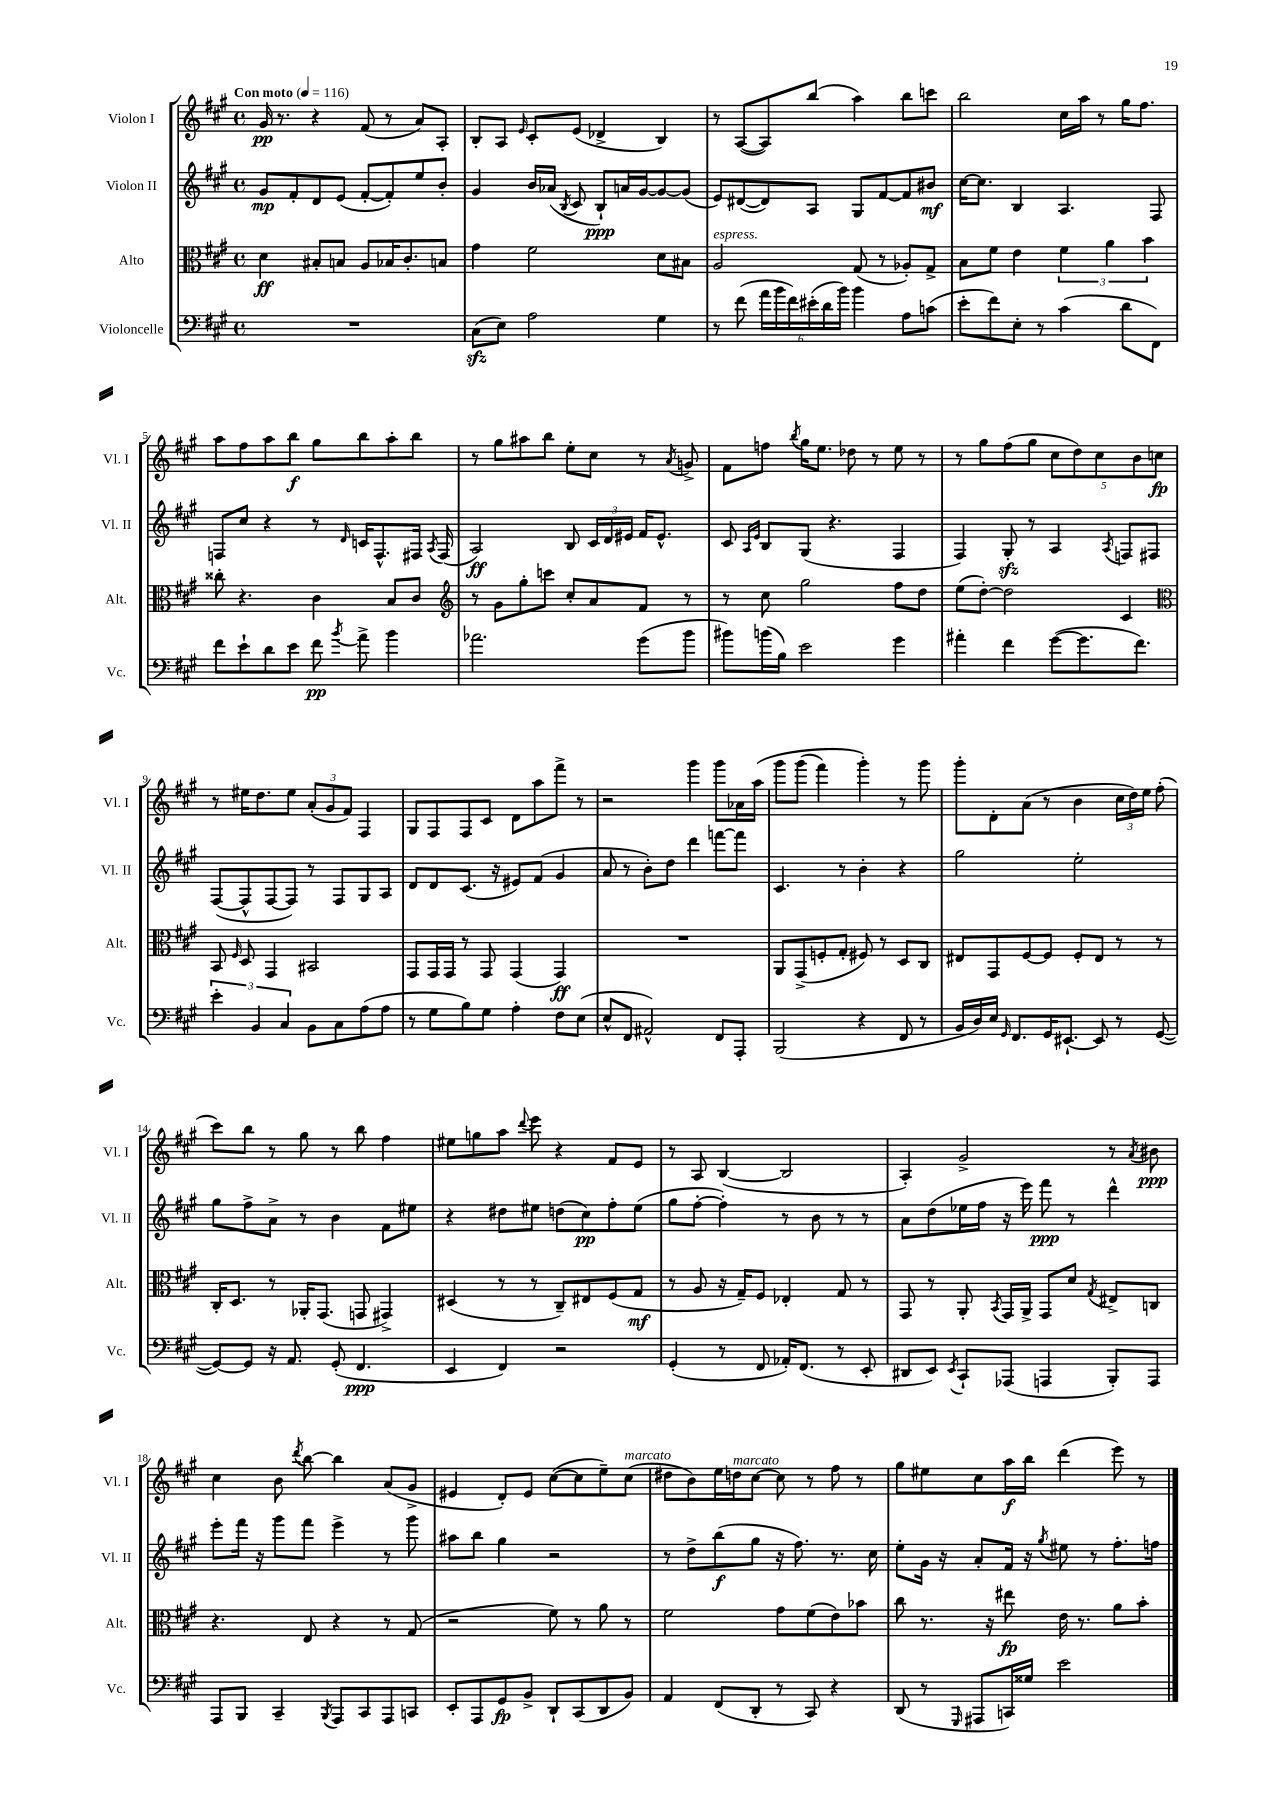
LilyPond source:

<<
\new StaffGroup <<
\new Staff = "s0" \with { instrumentName = "Violon I" shortInstrumentName = "Vl. I" } {
    \clef treble \key a \major \defaultTimeSignature \time 4/4 \tempo "Con moto" 4 = 116
    \autoBeamOff gis'16\pp r8. r4 fis'8( r8 a'8[) a8]-. |
    b8[-. a8] \grace { e'16 } cis'8[-. e'8]( des'4-> b4) |
    r8 a8[~( a8) b''8]( a''4) b''8[ c'''8] |
    b''2 cis''16[ a''16] r8 gis''16[ fis''8.] |
    a''8[ fis''8 a''8 b''8]\f gis''8[ b''8 a''8-. b''8] |
    r8 gis''8[ ais''8 b''8] e''8[-. cis''8] r8 \acciaccatura { a'8 } g'8-> |
    fis'8[ f''8] \acciaccatura { b''8 } gis''16[ e''8.] des''8 r8 e''8 r8 |
    r8 gis''8[ fis''8( gis''8] \tuplet 5/4 { cis''8[ d''8) cis''8 b'8 c''8]\fp } |
    r8 eis''16[ d''8. eis''8] \tuplet 3/2 { a'8[-.( gis'8 fis'8]) } fis4 |
    gis8[ fis8 fis8 cis'8] d'8[ a''8 fis'''8]-> r8 |
    r2 gis'''4 gis'''8[ aes'16 a''16]\( |
    gis'''8[ gis'''8]( fis'''4) gis'''4-.\) r8 gis'''8 |
    gis'''8[-. d'8-. a'8]( r8 b'4 \tuplet 3/2 { cis''16[ d''16) e''16] } fis''8-.( |
    cis'''8[) b''8] r8 gis''8 r8 b''8 fis''4 |
    eis''8[ g''8 a''8] \appoggiatura { d'''8 } e'''8 r4 fis'8[ e'8] |
    r8 a8 b4~( b2 |
    a4-.) gis'2-> r8 \acciaccatura { a'8 } bis'8\ppp |
    cis''4 b'8 \acciaccatura { d'''8 } b''8~ b''4 a'8[( gis'8]-> |
    eis'4 d'8[-.) eis'8] cis''8[~( cis''8 e''8--) cis''8]^\markup { \italic "marcato" }( |
    dis''8[ b'8) e''16 d''16^\markup { \italic "marcato" } cis''8]~ cis''8 r8 fis''8 r8 |
    gis''8[ eis''8 cis''8 a''16\f b''16] d'''4( e'''8) r8 \bar "|." |
}
\new Staff = "s1" \with { instrumentName = "Violon II" shortInstrumentName = "Vl. II" } {
    \clef treble \key a \major \defaultTimeSignature \time 4/4
    \autoBeamOff gis'8[\mp fis'8-. d'8 e'8]( fis'8[~-. fis'8-.) e''8 b'8]-. |
    gis'4 b'16[ aes'16]( \acciaccatura { b8 } cis'8 b8[-!\ppp) a'16 gis'16~ gis'8~ gis'8]( |
    e'8[) dis'8~( dis'8) a8] gis8[ fis'8~ fis'8 bis'8]\mf |
    cis''16[~ cis''8.] b4 a4. fis8 |
    f8[ cis''8] r4 r8 \grace { d'16 } c'16[ f8.-^ fis16] \acciaccatura { a8 } fis16( |
    a2\ff) b8 \tuplet 3/2 { cis'16[ d'16 eis'16] } fis'16[ eis'8.]-^ |
    cis'8 \grace { a16[ e'16] } b8[ gis8]( r4. fis4 |
    fis4) gis8-.\sfz r8 a4 \acciaccatura { a8 } f8[ fis8] |
    fis8[~( fis8-^ fis8~ fis8]) r8 fis8[ gis8 a8] |
    d'8[ d'8 cis'8.]( r16 eis'8[) fis'8]( gis'4 |
    a'8 r8 b'8[-.) d''8] d'''4 f'''8[~ f'''8] |
    cis'4. r8 b'4-. r4 |
    gis''2 e''2-. |
    gis''8[ fis''8-> a'8]-> r8 b'4 fis'8[ eis''8] |
    r4 dis''8[ eis''8] d''8[( cis''8\pp) fis''8-. eis''8]( |
    gis''8[ fis''8]~-. fis''4-.) r8 b'8 r8 r8 |
    a'8[ d''8( ees''16 fis''16] r16 e'''16) fis'''8\ppp r8 d'''4-^ |
    e'''8[-. fis'''16] r16 gis'''8[ fis'''8] e'''4-> r8 gis'''8 |
    ais''8[ b''8] gis''4 r2 |
    r8 d''8[-> b''8\f( gis''8] r16 fis''8.) r8. cis''16 |
    e''8[-. gis'16] r16 a'8[-. fis'16] r16 \acciaccatura { gis''8 } eis''8 r8 fis''8.[-. f''16] \bar "|." |
}
\new Staff = "s2" \with { instrumentName = "Alto" shortInstrumentName = "Alt." } {
    \clef alto \key a \major \defaultTimeSignature \time 4/4
    \autoBeamOff d'4\ff bis8[-. b8] a8[ bes16 cis'8.-. b8] |
    gis'4 fis'2 d'8[ bis8] |
    a2^\markup { \italic "espress." } gis8( r8 aes8[-.) gis8]-> |
    b8[ fis'8] e'4 \tuplet 3/2 { fis'4 a'4 b'4 } |
    cisis''8-. r4. cis'4 b8[ cis'8] |
    \clef treble r8 gis'8[ gis''8-. c'''8] cis''8[-. a'8 fis'8] r8 |
    r8 cis''8 gis''2 fis''8[ d''8] |
    e''8[( d''8]~-.) d''2 cis'4 |
    \clef alto b,8 \grace { fis16 } d8 gis,4 bis,2 |
    gis,8[ gis,16 gis,16] r8 gis,8 gis,4( gis,4\ff) |
    R1 |
    a,8[ gis,8->( f8-. gis8]-. fis8) r8 d8[ cis8] |
    eis8[ gis,8 fis8~ fis8] fis8[-. eis8] r8 r8 |
    cis16[-. d8.] r8 aes,16[-. gis,8.]( g,8 gis,4->) |
    dis4( r8 r8 cis8[--) eis8 fis8( gis8]\mf |
    r8 a8 r16 gis16[--) fis8] ees4-. gis8 r8 |
    gis,8 r8 a,8-. \acciaccatura { b,8 } gis,16[ a,16]-> gis,8[ d'8] \acciaccatura { gis8 } eis8[-> c8] |
    r4. e8 r4 r8 gis8( |
    r2 fis'8) r8 a'8 r8 |
    fis'2 gis'8[ fis'8( e'8) bes'8] |
    cis''8 r8. r16 eis''8\fp e'16 r8. a'8[ b'8]-. \bar "|." |
}
\new Staff = "s3" \with { instrumentName = "Violoncelle" shortInstrumentName = "Vc." } {
    \clef bass \key a \major \defaultTimeSignature \time 4/4
    \autoBeamOff R1 |
    cis8[\sfz( e8]) a2 gis4 |
    r8 fis'8( \tuplet 6/4 { a'16[ b'16 fis'16) eis'16-.( d'16 b'16]) } b'4 a8[ c'8]( |
    e'8[-. fis'8) e8]-. r8 cis'4( d'8[ fis,8]) |
    fis'8[ e'8-! d'8 e'8] fis'8\pp \acciaccatura { b'8 } a'8-> b'4 |
    aes'2. gis'8[( b'8] |
    bis'8[) b'16( b16]) e'2 gis'4 |
    ais'4-. fis'4 gis'8[~( gis'8. fis'8.]) |
    \tuplet 3/2 { e'4-. b,4 cis4 } b,8[ cis8 a8( a8] |
    r8 gis8[ b8) gis8] a4-. fis8[ e8]( |
    e8[-^ fis,8] ais,2-^) fis,8[ a,,8]-. |
    b,,2( r4 fis,8 r8 |
    b,16[ d16) e16] \grace { gis,16 } fis,8.[ gis,16 eis,8.]~-! eis,8 r8 gis,8~( |
    gis,8[~) gis,8] r16 a,8. gis,8-.( fis,4.\ppp |
    e,4 fis,4) r2 |
    gis,4-.( r8 fis,8 aes,16[-.) fis,8.]( r8 e,8-. |
    dis,8[ e,8]) \acciaccatura { e,8 } cis,8[-! aes,,8]( a,,4 b,,8[-.) a,,8] |
    a,,8[ b,,8] cis,4-- \acciaccatura { b,,8 } a,,8[ cis,8 a,,8 c,8] |
    e,8[-. a,,8 gis,8\fp b,8]-> d,8[-! cis,8( d,8 b,8]) |
    a,4 fis,8[( d,8]-. r8 cis,8) r4 |
    d,8( r8 \grace { gis,,16 } ais,,8[ c,16) gisis16] e'2 \bar "|." |
}
>>
>>
